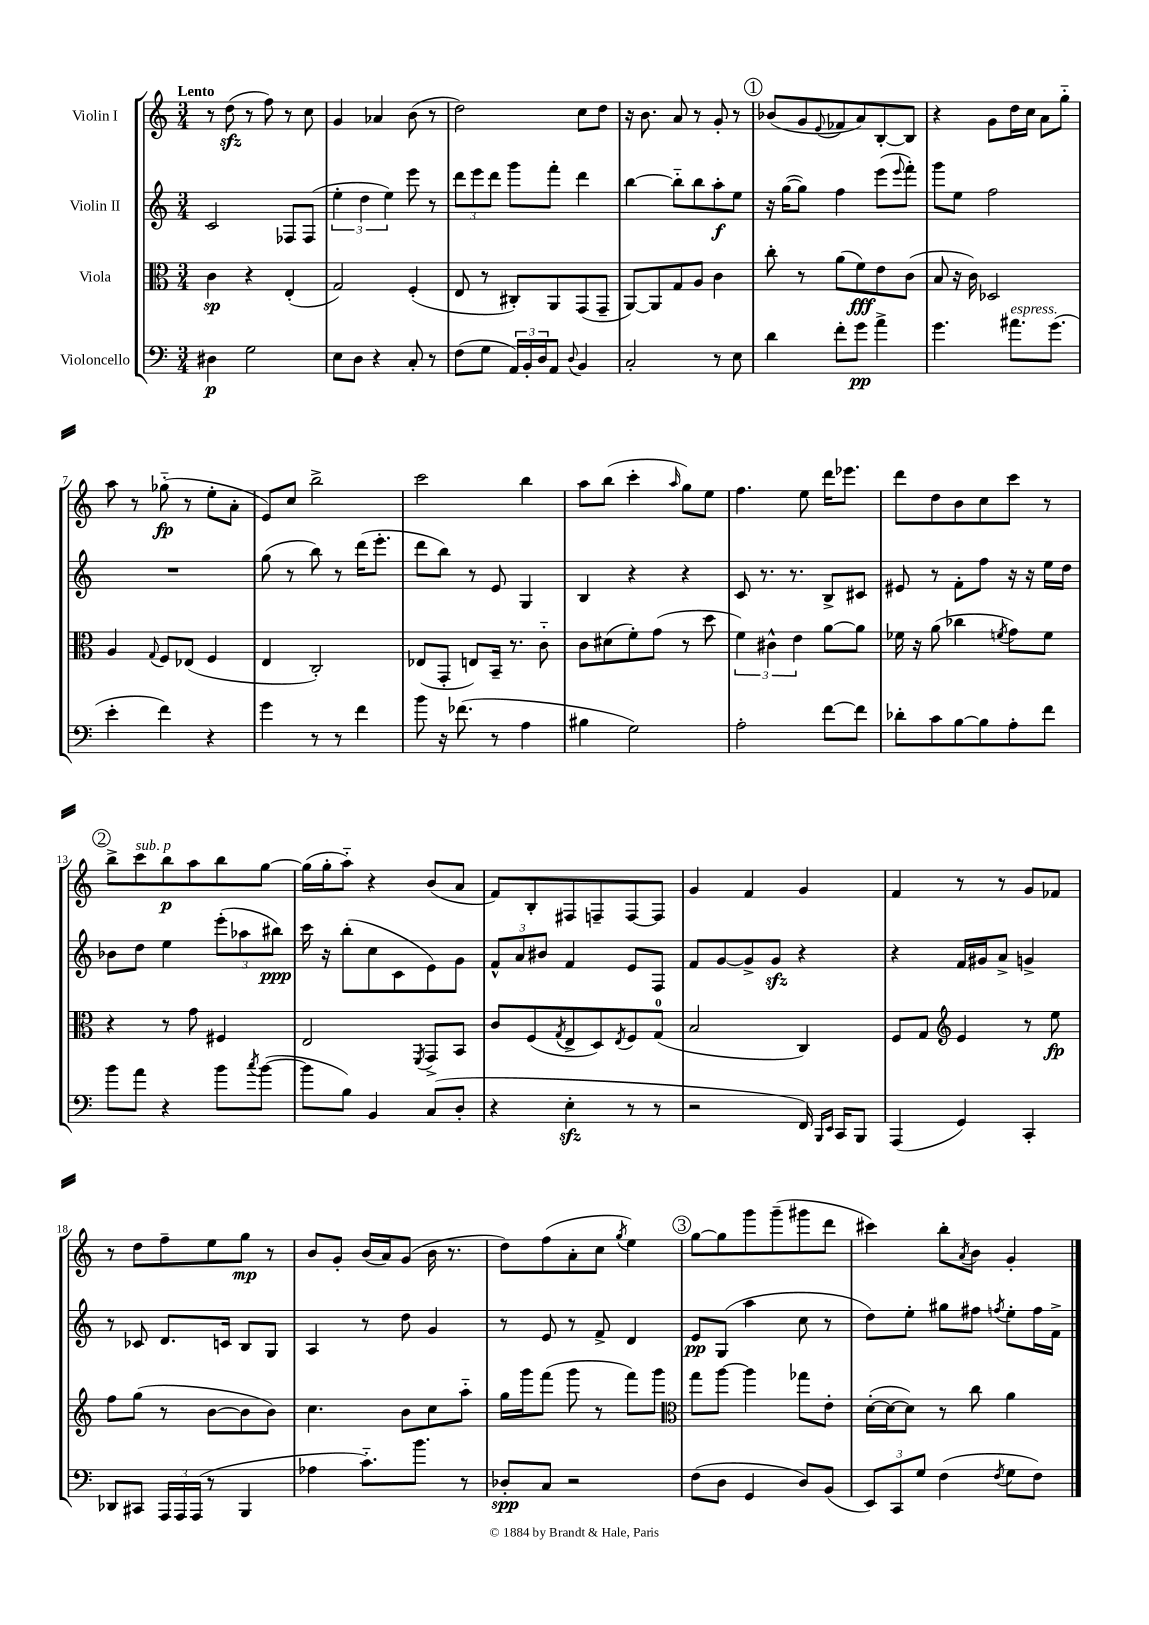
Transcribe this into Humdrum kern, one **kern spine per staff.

**kern	**kern	**kern	**kern
*staff4	*staff3	*staff2	*staff1
*clefF4	*clefC3	*clefG2	*clefG2
*k[]	*k[]	*k[]	*k[]
*M3/4	*M3/4	*M3/4	*M3/4
4D#	4c	2c	8r
.	.	.	(8dd
2G	4r	.	8r
.	.	.	8ff)
.	(4E'	8F-	8r
.	.	(8F-	8cc
=	=	=	=
8E	2G)	6ee'	4g
8D	.	.	.
.	.	6dd	.
4r	.	.	4a-
.	.	6ee)	.
8C'	(4F'	8eee	(8b
8r	.	8r	8r
=	=	=	=
(8F	8E	12ddd	2dd)
.	.	12eee	.
8G	8r	.	.
.	.	12ddd	.
24AA)	8C#')	8ggg	.
24BB'	.	.	.
24D	.	.	.
8AA	8AA	8fff'	.
8qqD	.	.	.
4BB	(8GG	4ddd	8cc
.	8GG~	.	8dd
=	=	=	=
2C'	[8AA)	[4bb	16r
.	.	.	8.b
.	8AA]	.	.
.	8G	8bb'~]	8a
.	8A	8bb	8r
8r	4c	8aa'	8g'
8E	.	8ee	8r
=	=	=	=
4d	8cc'	16r	(8b-
.	.	([16gg	.
.	8r	8gg])	8g
.	.	.	8qqe
8f'	(8a	4ff	8f-
8g	8f)	.	8a)
4a^	8e	(8eee	[8B'
.	.	8qqeee	.
.	(8c	8fff')	8B]
=	=	=	=
4.g	8B	8ggg	4r
.	16r	8ee	.
.	16c)	.	.
.	2D-	2ff	8g
8.a#	.	.	16dd
.	.	.	16cc
.	.	.	8a
(8.g	.	.	.
.	.	.	8gg'~
=	=	=	=
4e'	4A	2.r	8aa
.	.	.	8r
.	8qqG	.	.
4f)	8F	.	(8gg-'~
.	(8E-	.	8r
4r	4F	.	8ee'
.	.	.	8a'
=	=	=	=
4g	4E	(8gg	8e)
.	.	8r	8cc
8r	2C')	8bb)	2bb^
8r	.	8r	.
4f	.	(16ddd	.
.	.	8.eee'	.
=	=	=	=
8b	(8E-	8ddd	2ccc
16r	8GG'	8bb)	.
(8.f-	.	.	.
.	8E)	8r	.
8r	16BB~	8e	.
.	8.r	.	.
4A	.	4G	4bb
.	8c'~	.	.
=	=	=	=
4B#	8c	4B	8aa
.	(8d#	.	(8bb
2G)	8f')	4r	4ccc'
.	(8g	.	.
.	.	.	16qqaa
.	8r	4r	8gg)
.	8dd	.	8ee
=	=	=	=
2A'	6f)	8c	4.ff
.	.	8.r	.
.	6c#^^	.	.
.	.	8.r	.
.	6e	.	.
.	.	.	8ee
[8f	[8a	8B^	16ddd
.	.	.	8.eee-
8f]	8a]	8c#	.
=	=	=	=
8d-'	16f-	8e#	8ddd
.	16r	.	.
8c	(8a	8r	8dd
[8B	4cc-	8f'	8b
8B]	.	8ff	8cc
.	8qf	.	.
8A'	8g)	16r	8ccc
.	.	16r	.
8f	8f	16ee	8r
.	.	16dd	.
=	=	=	=
8b	4r	8b-	8bb^
8a	.	8dd	8ccc
4r	8r	4ee	8bb
.	8g	.	8aa
8b	4F#	(12eee'	8bb
.	.	12aa-	.
8qcc	.	.	.
([8b	.	.	[8gg
.	.	12bb#)	.
=	=	=	=
8b]	2E	16ccc	(16gg]
.	.	16r	16gg'
8B)	.	(8bb'	8aa'~)
4BB	.	8cc	4r
.	.	8c	.
.	8qFF	.	.
(8C	8GG^	8e)	(8b
8D'	8BB	8g	8a
=	=	=	=
4r	8c	12f^^	8f)
.	.	12a	.
.	(8F	.	8B'
.	.	12b#	.
.	8qG	.	.
4E'	8E^	4f	8F#
.	8D)	.	8F~
.	8qE	.	.
8r	8F	8e	[8F
8r	(8G	8F	8F]
=	=	=	=
2r	2B	8f	4g
.	.	[8g	.
.	.	8g^]	4f
.	.	8g	.
16FF)	4C)	4r	4g
16qqBBB	.	.	.
16qqEE	.	.	.
16CC	.	.	.
8BBB	.	.	.
=	=	=	=
(4AAA	8F	4r	4f
.	8G	.	.
*	*clefG2	*	*
4GG)	4e	16f	8r
.	.	16g#	.
.	.	8a^	8r
4CC'	8r	4g^	8g
.	8ee	.	8f-
=	=	=	=
8DD-	8ff	8r	8r
8CC#	(8gg	8c-	8dd
24AAA	8r	8.d	8ff~
24AAA	.	.	.
(24AAA	.	.	.
8r	[8b	.	8ee
.	.	16c	.
4BBB	8b]	8B	8gg
.	8b)	8G	8r
=	=	=	=
4A-	4.cc	4A	8b
.	.	.	8g'
8.c'~)	.	8r	(16b
.	.	.	16a)
.	8b	8dd	(8g
8.b	.	.	.
.	8cc	4g	16b
.	.	.	8.r
8r	8aa'~	.	.
=	=	=	=
8D-'	16gg	8r	8dd)
.	16ggg	.	.
8C	(8fff	8e	(8ff
2r	8ggg	8r	8a'
.	8r	8f^	8cc
.	.	.	8qgg
.	8fff)	4d	4ee)
.	8ggg	.	.
=	=	=	=
*	*clefC3	*	*
(8F	8gg	8e	[8gg
8D	[8aa	(8G	8gg]
4GG	4aa]	4aa	8ggg
.	.	.	(8ggg~
8D)	8gg-	8cc	8ggg#
(8BB	8e'	8r	8ddd
=	=	=	=
12EE)	([16d'	8dd)	4ccc#)
.	16d_	.	.
12CC	.	.	.
.	8d])	8ee'	.
12G	.	.	.
(4F	8r	8gg#	8bb'
.	.	.	8qa
.	8cc	8ff#	8b
8qF	.	8qff	.
8G	4a	8ee'	4g'
8F)	.	16ff	.
.	.	16f^	.
==	==	==	==
*-	*-	*-	*-
